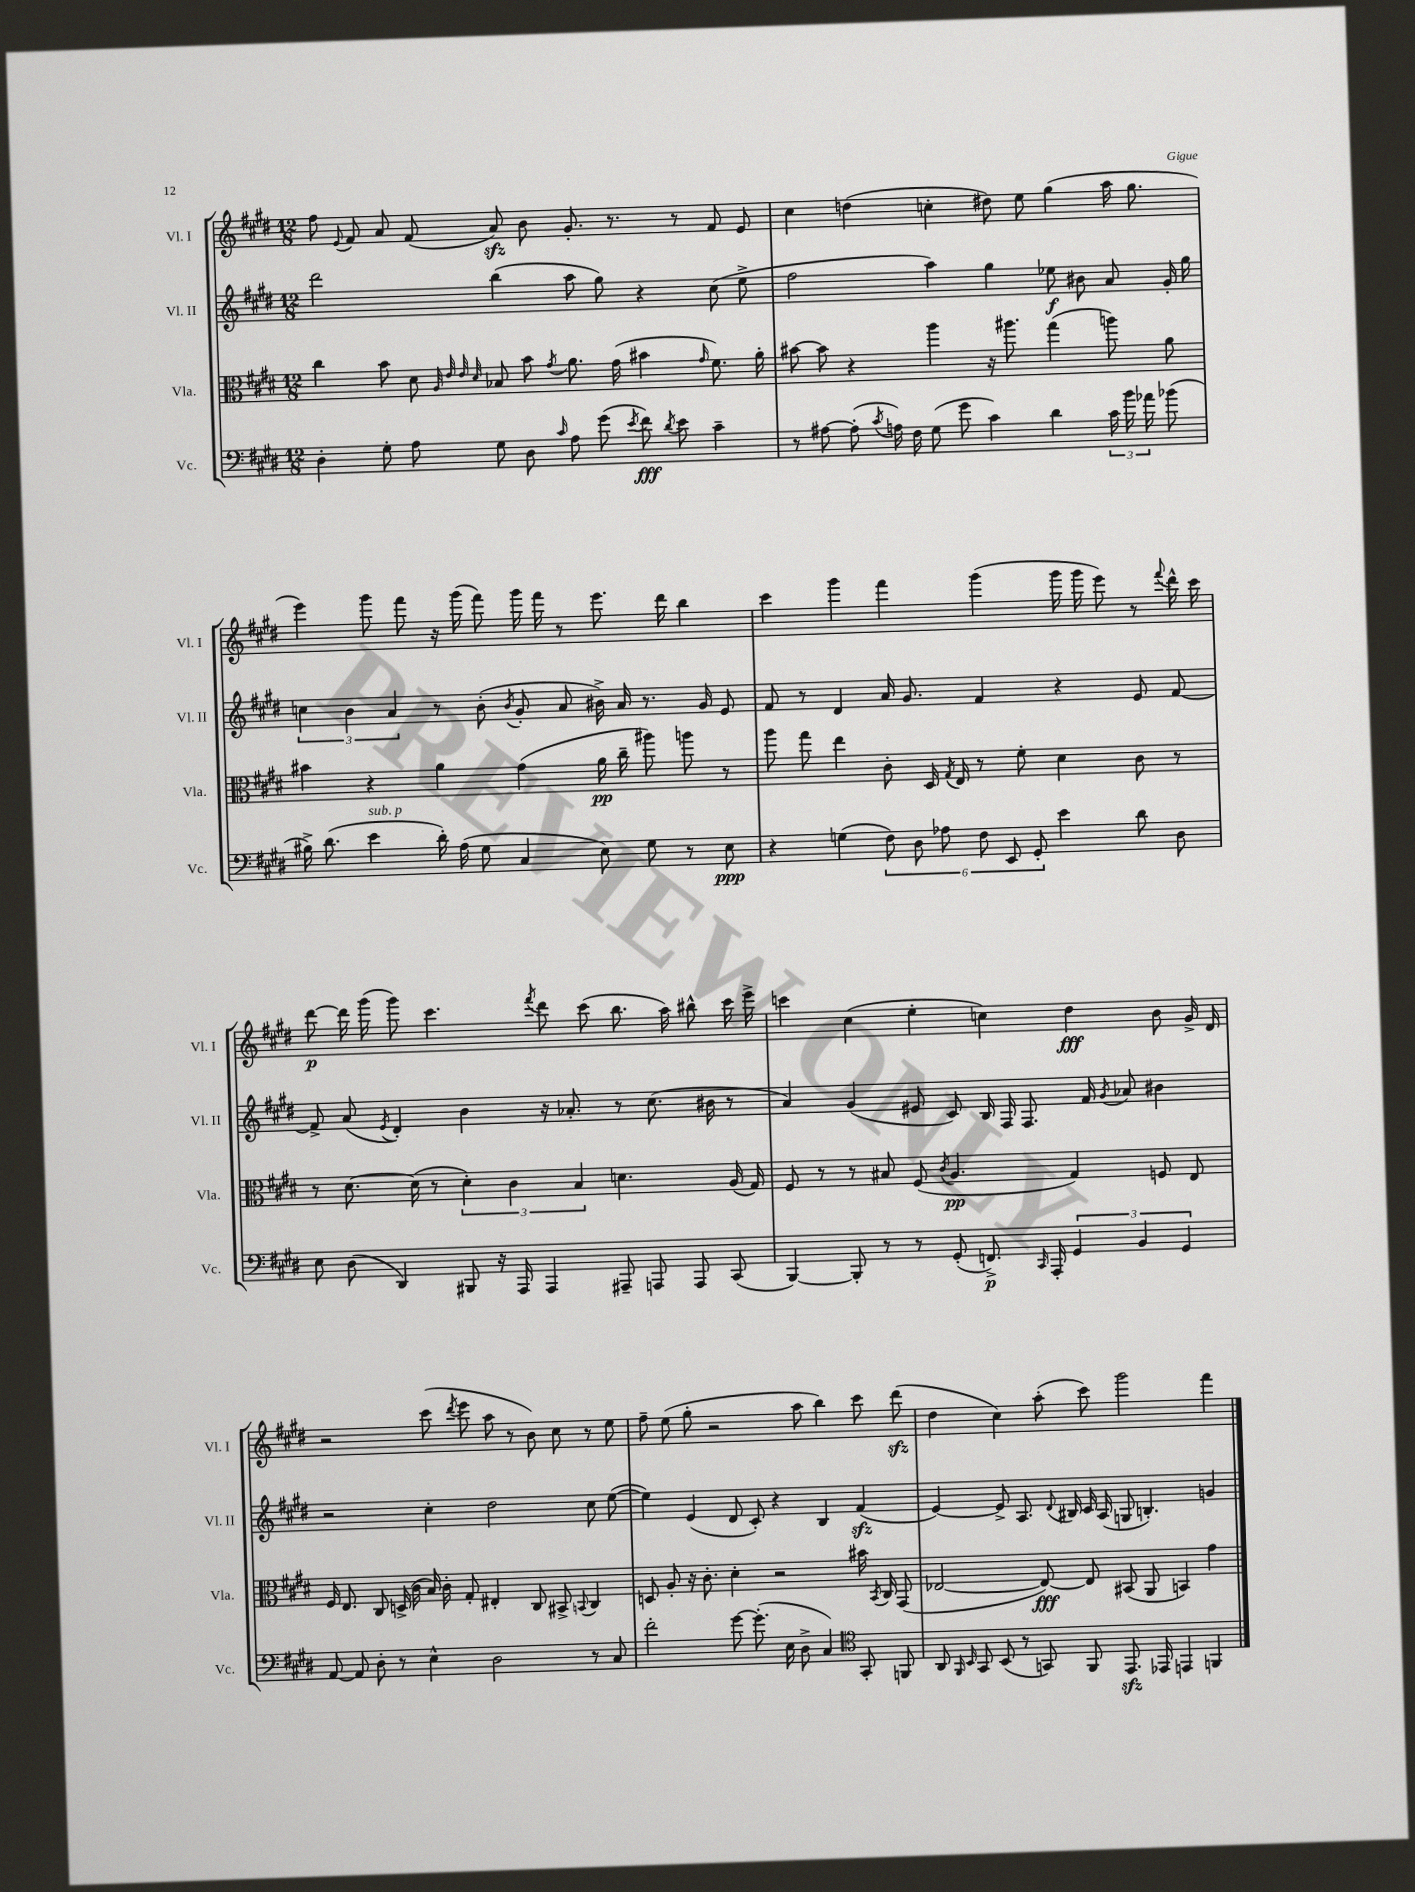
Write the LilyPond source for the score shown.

<<
\new StaffGroup <<
\new Staff = "s0" \with { instrumentName = "Vl. I" shortInstrumentName = "Vl. I" } {
    \clef treble \key e \major \numericTimeSignature \time 12/8
    \autoBeamOff fis''8 \appoggiatura { e'8 } fis'8 a'8 fis'8( a'8\sfz) b'8 gis'8.-. r8. r8 fis'8 e'8 |
    cis''4 d''4( c''4-. dis''8) e''8 gis''4( a''16 gis''8. |
    e'''4) gis'''8 fis'''8 r16 gis'''16( fis'''8) gis'''16 fis'''16 r8 e'''8. dis'''16 b''4 |
    cis'''4 gis'''4 fis'''4 gis'''4( gis'''16 gis'''16 e'''8) r8 \appoggiatura { fis'''8 } dis'''16-^ cis'''16 |
    dis'''8~\p dis'''16 gis'''16( gis'''8) cis'''4. \acciaccatura { fis'''8 } dis'''8 cis'''8( b''8. a''16) bis''8-^ cis'''16 e'''16-> |
    c'''4 cis''4( e''4-. c''4) dis''4\fff b'8 gis'16-> dis'16 |
    r2 cis'''8( \acciaccatura { dis'''8 } e'''8 a''8 r8 b'8) cis''8 r8 e''8 |
    fis''8-- e''8( gis''8-. r2 a''8 b''4) cis'''8 dis'''8\sfz( |
    dis''4 cis''4) a''8-.( cis'''8) gis'''2 fis'''4 \bar "|." |
}
\new Staff = "s1" \with { instrumentName = "Vl. II" shortInstrumentName = "Vl. II" } {
    \clef treble \key e \major \numericTimeSignature \time 12/8
    \autoBeamOff dis'''2 b''4( a''8 gis''8) r4 cis''8( e''8-> |
    fis''2 a''4) gis''4 ees''8\f bis'8 a'8 gis'16-. gis''16 |
    \tuplet 3/2 { c''4 b'4 a'4 } r8 b'8-.( \acciaccatura { b'8 } gis'8-. a'8 bis'16->) a'16 r8. gis'16 e'8 |
    fis'8 r8 dis'4 a'16 gis'8. fis'4 r4 e'8 fis'8~ |
    fis'8-> a'8( \acciaccatura { e'8 } dis'4-.) b'4 r16 aes'8.-. r8 cis''8.( bis'16 r8 |
    a'4) gis'4( eis'8 cis'8) b16 fis16 fis8. fis'16 \acciaccatura { gis'8 } aes'8 bis'4 |
    r2 cis''4-. dis''2 cis''8 e''8~( |
    e''4) e'4( dis'8 cis'8-.) r4 b4 fis'4\sfz( |
    e'4~) e'8-> a8. \appoggiatura { dis'8 } bis16 cis'16 a16( g8 b4.-.) g'4 \bar "|." |
}
\new Staff = "s2" \with { instrumentName = "Vla." shortInstrumentName = "Vla." } {
    \clef alto \key e \major \numericTimeSignature \time 12/8
    \autoBeamOff cis''4 b'8 dis'8 \grace { a32 e'32 e'32 dis'32 } bes8 b'8 \acciaccatura { gis'8 } a'8. gis'16( bis'4 \grace { gis'16 } fis'8.) a'16-. |
    bis'8~ bis'8 r4 a''4 r16 ais''8. gis''4( a''8) a'8 |
    bis'4 r4 a'4 gis'4( a'16\pp cis''16-- ais''8) a''8 r8 |
    a''8 gis''8 e''4 cis'8-. dis16 \acciaccatura { gis8 } e16 r8 fis'8-. dis'4 cis'8 r8 |
    r8 dis'8.~ dis'16( r8 \tuplet 3/2 { dis'4-.) cis'4 b4 } d'4. a16( gis16) |
    fis8 r8 r8 bis8 fis8( \acciaccatura { cis'8 } a4.\pp gis4) f8 e8 |
    fis16 e8. cis8 d16->( cis'16 b16) cis'16-. gis8-. eis4-. cis8 bis,8-> \appoggiatura { b,8 } cis4 |
    d8 a8-. r16 cis'8.-. dis'4-. r2 bis'16 \acciaccatura { b,8 } cis16 gis,8( |
    ees2~ ees8~\fff) ees8 bis,8( a,8 b,4) gis'4 \bar "|." |
}
\new Staff = "s3" \with { instrumentName = "Vc." shortInstrumentName = "Vc." } {
    \clef bass \key e \major \numericTimeSignature \time 12/8
    \autoBeamOff dis4-. gis8-. a8 gis8 dis8 \grace { cis'16 } a8 gis'8( \acciaccatura { e'8 } fis'8\fff) \acciaccatura { dis'8 } e'8 cis'4-- |
    r8 ais8~ ais8-.( \acciaccatura { cis'8 } a16) fis16 gis8( gis'8 cis'4) dis'4 \tuplet 3/2 { cis'16 b'16 aes'16 } bes'8( |
    bis16->) dis'8.( e'4^\markup { \italic "sub. p" } dis'16-.) a16( gis8 cis4 e8) gis8 r8 e8\ppp |
    r4 g4( \tuplet 6/4 { fis8) dis8 aes8 fis8 e,8 gis,8-. } e'4 dis'8 dis8 |
    e8 dis8( dis,4) bis,,8 r16 a,,16 a,,4 ais,,8-- a,,8 a,,8 cis,8( |
    b,,4~) b,,8-. r8 r8 gis,8-.( f,8.->\p) \grace { cis,16 } a,,16-. \tuplet 3/2 { gis,4 b,4 gis,4 } |
    a,8~ a,8 dis8-. r8 e4-^ dis2 r8 cis8 |
    fis'2-. gis'8~ gis'8.-.( e16 dis8-> cis4) \clef tenor gis,8-. f,8 |
    a,8 \grace { fis,16 b,16 } gis,8 b,8( r8 g,8) fis,8 e,8.\sfz ees,16 e,4 f,4 \bar "|." |
}
>>
>>
\layout { \context { \Score \remove "Bar_number_engraver" } }
